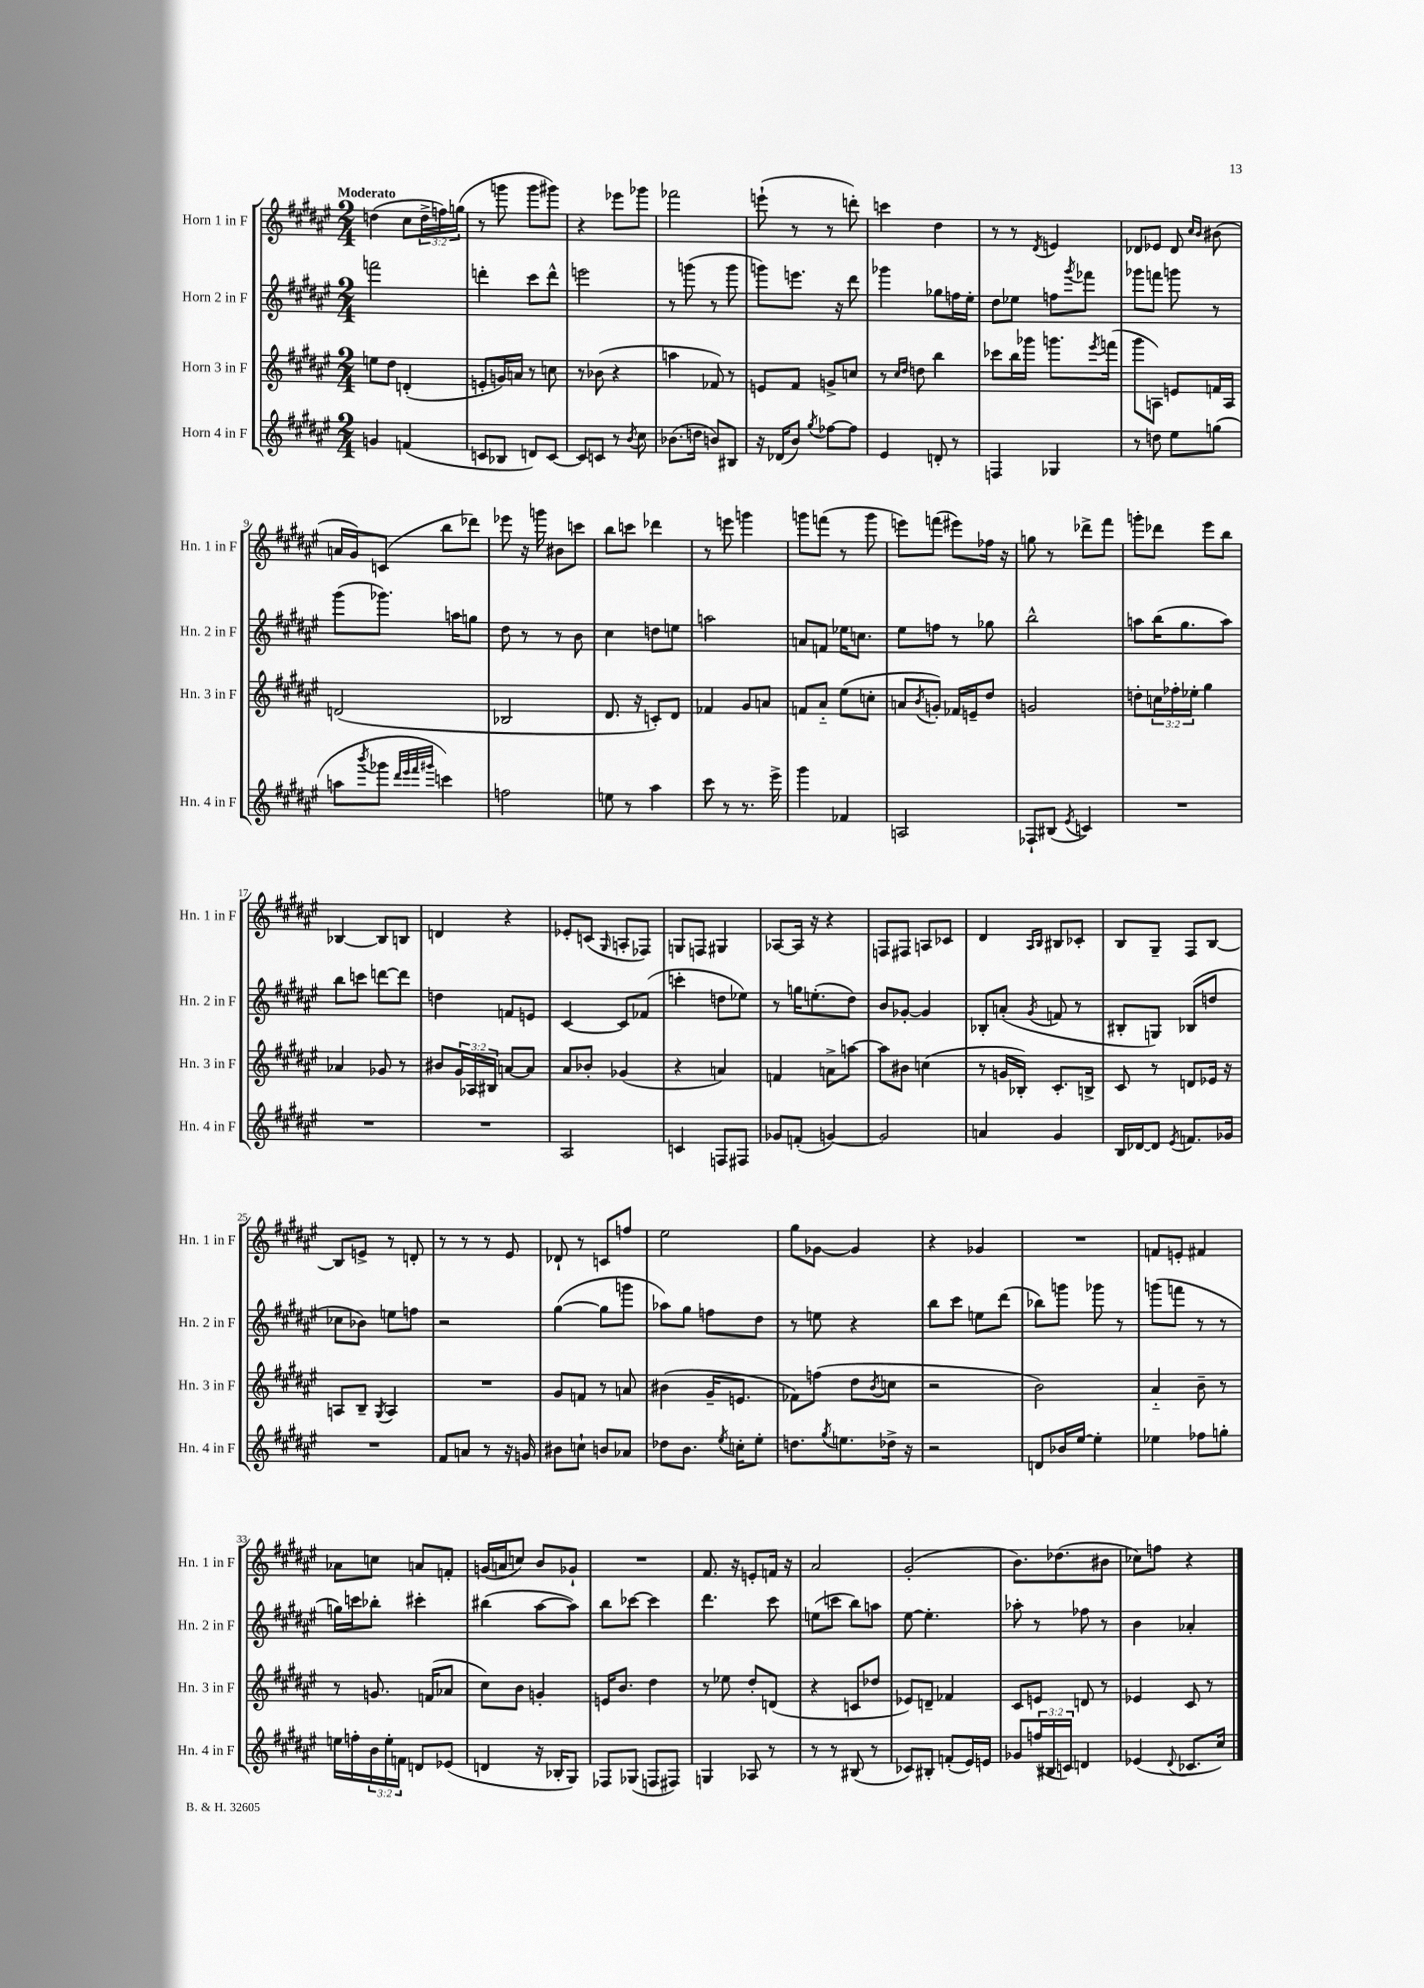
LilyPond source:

<<
\new StaffGroup <<
\new Staff = "s0" \with { instrumentName = "Horn 1 in F" shortInstrumentName = "Hn. 1 in F" } {
    \clef treble \key fis \major \numericTimeSignature \time 2/4 \override Staff.TupletNumber.text = #tuplet-number::calc-fraction-text \tempo "Moderato"
    d''4( cis''8 \tuplet 3/2 { d''16-> f''16) g''16( } |
    r8 g'''8 g'''8 gis'''8) |
    r4 ees'''8 ges'''8 |
    fes'''2 |
    e'''8-!( r8 r8 d'''8-.) |
    c'''4 dis''4 |
    r8 r8 \acciaccatura { dis'8 } e'4 |
    des'8 ees'8 des'8 \grace { cis''16 b'16 } bis'8( |
    a'16 gis'16) c'8( b''8 des'''8) |
    ees'''8 r16 g'''16 bis'8 c'''8 |
    b''8 c'''8 des'''4 |
    r8 e'''8 g'''4 |
    g'''8 f'''8( r8 g'''8 |
    e'''8) f'''8( eis'''8) fes''16 r16 |
    g''8 r8 des'''8-> fis'''8 |
    g'''8-. des'''8 eis'''8 b''8 |
    bes4~ bes8 b8 |
    d'4 r4 |
    ees'8-. c'8( \grace { gis16 } a8-. fes8) |
    g8 f8 gis4 |
    aes8~ aes16 r16 r4 |
    f8 fis8 a8 ces'8 |
    dis'4 \grace { ais16 b16 } bis8 ces'8-. |
    b8 gis8-- fis8 b8~ |
    b8 e'8-> r8 d'8-. |
    r8 r8 r8 eis'8 |
    des'8-! r8 c'8 f''8 |
    eis''2 |
    gis''8 ges'8~ ges'4 |
    r4 ges'4 |
    R2 |
    f'8 e'8-. fis'4 |
    aes'8 c''8 a'8 f'8-. |
    g'16( a'16 c''8) b'8 ges'8-! |
    R2 |
    fis'8. r16 e'8-. f'16 r16 |
    ais'2 |
    gis'2-.( |
    b'8.) des''8.( bis'8 |
    ces''8) f''8 r4 \bar "|." |
}
\new Staff = "s1" \with { instrumentName = "Horn 2 in F" shortInstrumentName = "Hn. 2 in F" } {
    \clef treble \key fis \major \numericTimeSignature \time 2/4
    f'''2 |
    d'''4-. cis'''8 d'''8-^ |
    e'''2 |
    r8 g'''8( r8 g'''8 |
    g'''8) e'''8. r16 dis'''8 |
    ges'''4 ges''8 f''16 eis''16-. |
    dis''8 ees''8 f''8 \acciaccatura { gis'''8 } fes'''8 |
    ges'''8 f'''8 g'''8 r8 |
    gis'''8( ges'''8.) a''16 g''8 |
    dis''8 r8 r8 b'8 |
    cis''4 d''8 e''8 |
    a''2 |
    a'8 f'8 ees''16 c''8. |
    eis''8 f''8 r8 ges''8 |
    b''2-^ |
    a''8 b''16( gis''8. a''8) |
    b''8 c'''8 d'''8~ d'''8 |
    d''4 f'8 e'8 |
    cis'4~ cis'8 fes'8( |
    c'''4-. d''8 ees''8) |
    r8 g''16 e''8.-.( dis''8) |
    b'8 ges'8~-. ges'4 |
    bes8-. a'8-.( \acciaccatura { gis'8 } f'8 r8 |
    bis8-. g8) bes8( d''8 |
    ces''8 bes'8) e''8 f''8 |
    r2 |
    gis''4~( gis''8 g'''8 |
    aes''8) gis''8 f''8 dis''8 |
    r8 e''8 r4 |
    b''8 cis'''8 e''8 dis'''8( |
    bes''8) g'''8 ges'''8 r8 |
    g'''8( f'''8 r8 r8 |
    g''16) c'''16 bes''8-. cis'''4-. |
    bis''4( ais''8~ ais''8) |
    b''8 ces'''8~ ces'''4 |
    dis'''4. cis'''8 |
    e''8( c'''8 b''8) a''8 |
    eis''8~ eis''4.-. |
    aes''8-. r8 fes''8 r8 |
    b'4 aes'4-. \bar "|." |
}
\new Staff = "s2" \with { instrumentName = "Horn 3 in F" shortInstrumentName = "Hn. 3 in F" } {
    \clef treble \key fis \major \numericTimeSignature \time 2/4 \override Staff.TupletNumber.text = #tuplet-number::calc-fraction-text
    e''8 dis''8 d'4-.( |
    e'8-. g'16) a'16 r8 c''8 |
    r8 bes'8( r4 |
    a''4 fes'8) r8 |
    e'8 fis'8 g'8-> c''8 |
    r8 \grace { cis''16 dis''16 } d''8 b''4 |
    ces'''8 b''16 ges'''16 g'''8. \acciaccatura { eis'''8 } f'''16( |
    gis'''8 a8) e'8 f'16 a16 |
    d'2( |
    bes2 |
    dis'8. r16 c'8-.) dis'8 |
    fes'4 gis'8 a'8 |
    f'8 ais'8-_ eis''8( c''8-. |
    a'8 \acciaccatura { b'8 } g'8-.) fes'16 e'16-- dis''8 |
    g'2 |
    d''8-. \tuplet 3/2 { c''16 fes''16-. ees''16-. } gis''4 |
    aes'4 ges'8 r8 |
    bis'8 \tuplet 3/2 { gis'16 aes16 bis16 } a'8~ a'8 |
    ais'8 bes'8-. ges'4( |
    r4 a'4) |
    f'4 a'8-> a''8~ |
    a''8 bis'8 c''4( |
    r8 g'16 bes16-.) cis'8.-. b16-> |
    cis'8 r8 d'8 ees'16 r16 |
    a8 b8-- \acciaccatura { gis8 } a4 |
    R2 |
    gis'8 f'8 r8 a'8 |
    bis'4( gis'16-- e'8. |
    fes'8) f''8( dis''8 \acciaccatura { b'8 } c''8 |
    r2 |
    b'2) |
    ais'4-_ b'8-- r8 |
    r8 g'8. f'16( aes'8 |
    cis''8) b'8 g'4-. |
    e'16 b'8. dis''4 |
    r8 ees''8 dis''8-. d'8( |
    r4 c'8 des''8 |
    ees'8) d'8-- fes'4 |
    cis'8 e'8 d'8 r8 |
    ees'4 cis'8 r8 \bar "|." |
}
\new Staff = "s3" \with { instrumentName = "Horn 4 in F" shortInstrumentName = "Hn. 4 in F" } {
    \clef treble \key fis \major \numericTimeSignature \time 2/4 \override Staff.TupletNumber.text = #tuplet-number::calc-fraction-text
    g'4 f'4( |
    c'8 bes8 d'8) c'8~ |
    c'8 c'8 r8 \acciaccatura { b'8 } cis''8 |
    bes'8.( d''16 b'8) bis8 |
    r16 des'16( b'8) \acciaccatura { gis''8 } fes''8~ fes''8 |
    eis'4 d'8-. r8 |
    f4 ges4 |
    r8 d''8 eis''8 g''8( |
    a''8 \acciaccatura { b'''8 } ges'''8 \grace { dis'''32 eis'''32 fis'''32 gis'''32 } c'''4) |
    f''2 |
    e''8 r8 ais''4 |
    cis'''8 r8 r8. eis'''16-> |
    gis'''4 fes'4 |
    a2 |
    fes8-! bis8( \acciaccatura { eis'8 } c'4) |
    R2 |
    R2 |
    R2 |
    ais2 |
    c'4 f8 fis8 |
    ges'8 f'8-.( g'4~) |
    g'2 |
    a'4 gis'4 |
    b16 des'16~ des'8 \acciaccatura { eis'8 } f'8. ges'16 |
    R2 |
    fis'8 a'8 r8 r16 g'16 |
    bis'8 c''8-! b'8 aes'8 |
    des''8 b'8. \acciaccatura { eis''8 } c''16-. eis''8-. |
    d''8. \acciaccatura { gis''8 } e''8. des''16-> r16 |
    r2 |
    d'8 bes'16 eis''16~ eis''4-. |
    ees''4 fes''8 g''8-. |
    e''16 f''16-. \tuplet 3/2 { b'16 e''16-. f'16 } d'8 ees'8( |
    d'4 r16 bes16-. gis8) |
    fes8 ges8( f8 fis8) |
    g4 aes8 r8 |
    r8 r8 bis8( r8 |
    ces'8) bis8-. f'8-.( eis'16) e'16 |
    ges'8 \tuplet 3/2 { f''16( bis16 c'16) } d'4 |
    ees'4( \appoggiatura { dis'8 } ces'8. cis''16) \bar "|." |
}
>>
>>
